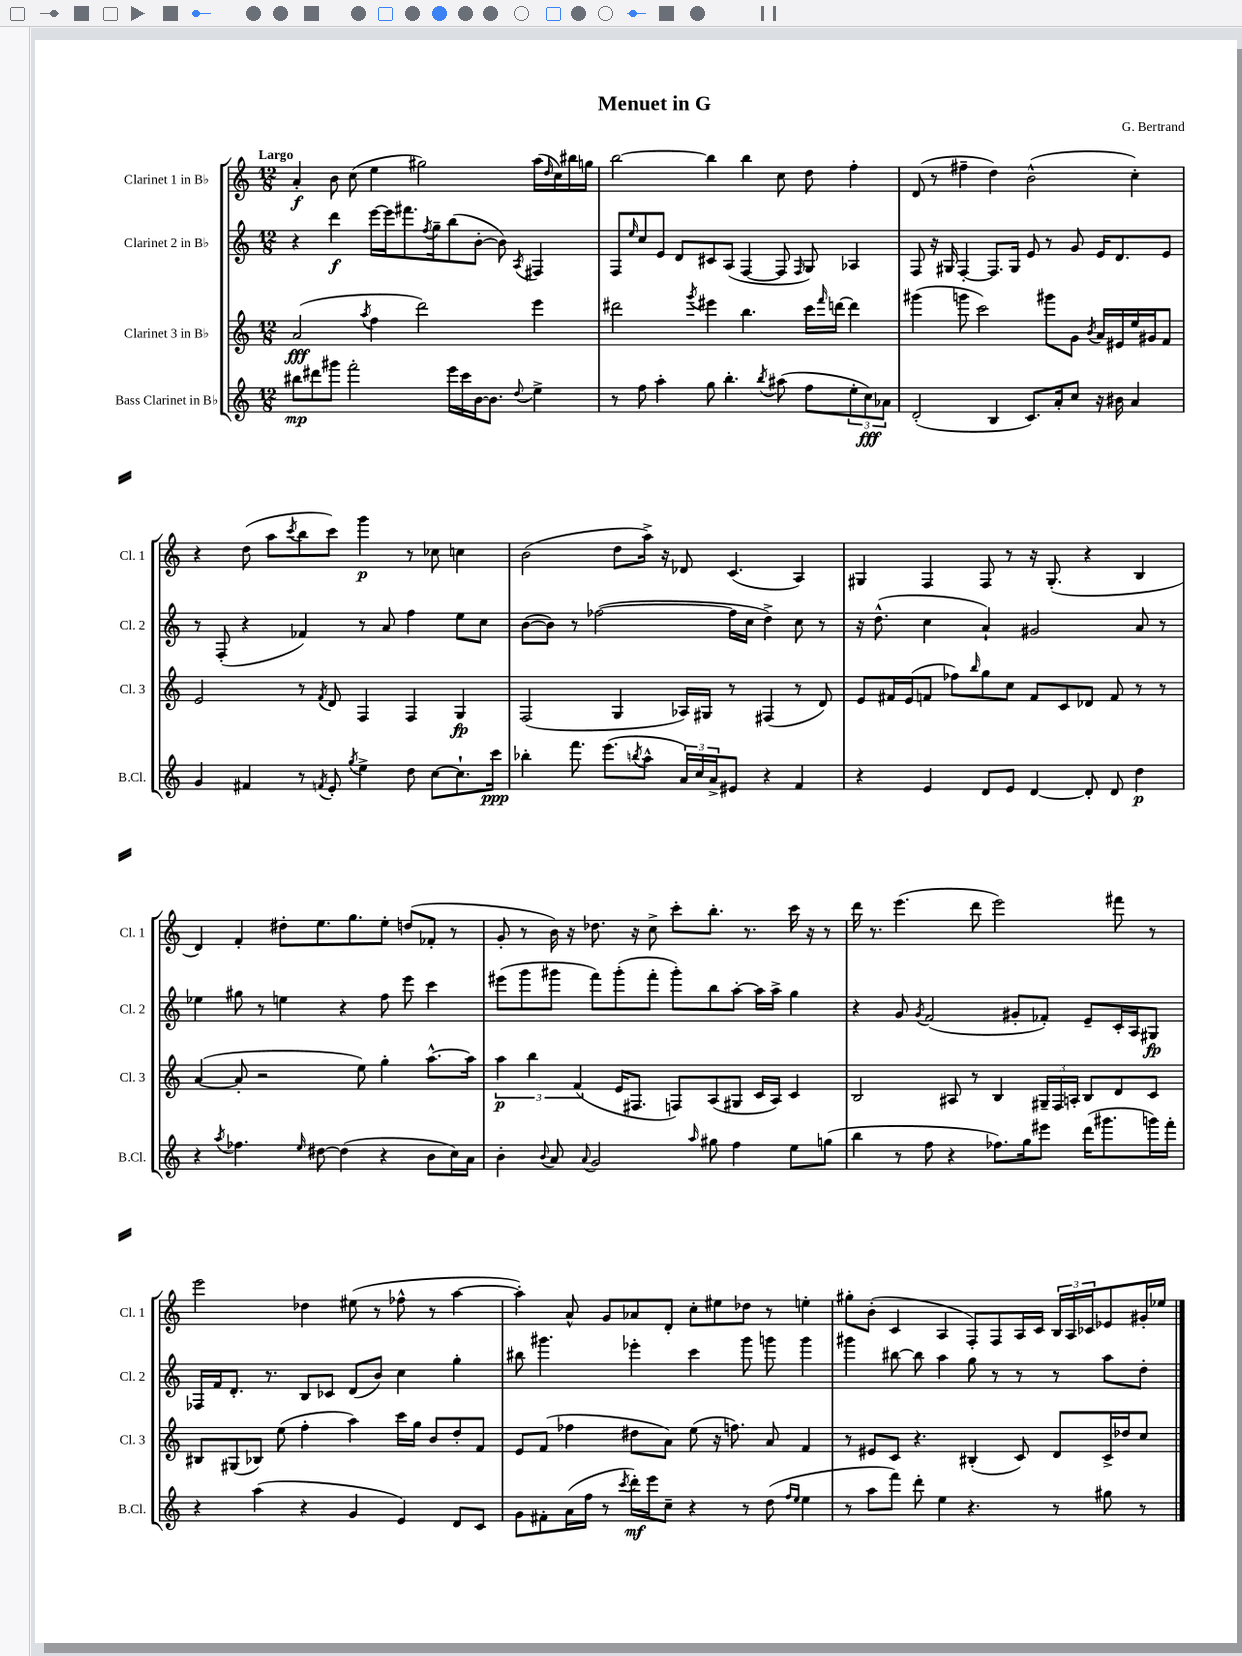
\header { title = "Menuet in G" composer = "G. Bertrand" }
<<
\new StaffGroup <<
\new Staff = "s0" \with { instrumentName = "Clarinet 1 in Bb" shortInstrumentName = "Cl. 1" } {
    \clef treble \key c \major \numericTimeSignature \time 12/8 \tempo "Largo"
    a'4-.\f b'8 c''8( e''4 gis''2) a''16( \grace { d''16 } c''16) bis''16 g''16 |
    b''2~ b''4 b''4 c''8 d''8 f''4-. |
    d'8( r8 fis''4-- d''4) b'2-^( c''4-.) |
    r4 d''8( a''8 \acciaccatura { c'''8 } b''8 c'''8) g'''4\p r8 ces''8 c''4 |
    b'2( d''8 a''16->) r16 des'8 c'4.( a4) |
    gis4 f4 f8 r8 r16 gis8.-.( r4 b4 |
    d'4) f'4-. dis''8-. e''8. g''8. e''8-. d''8( fes'8-. r8 |
    g'8-. r8 b'16) r16 des''8. r16 c''8-> c'''8-. b''8.-. r8. c'''16 r16 r8 |
    d'''16 r8. e'''4.( d'''8 e'''2) fis'''8 r8 |
    e'''2 des''4 eis''8( r8 fes''8-^ r8 a''4~ |
    a''4-.) a'8-^ g'8 aes'8 d'8-. c''8-. eis''8 des''8 r8 e''4-. |
    gis''8-. b'8-.( c'4 a4 f8-.) f8 a16 c'16 \tuplet 3/2 { b16 a16 ces'16 } ees'8 gis'16-. ees''16 \bar "|." |
}
\new Staff = "s1" \with { instrumentName = "Clarinet 2 in Bb" shortInstrumentName = "Cl. 2" } {
    \clef treble \key c \major \numericTimeSignature \time 12/8
    r4 d'''4\f e'''16~ e'''16 fis'''8. \acciaccatura { f''8 } g''16-- b''8( b'8~-. b'8) \acciaccatura { a8 } fis4 |
    f8 \grace { e''16 } c''8 e'8 d'8 cis'8 a8( f4~ f8 \grace { f16 } g8) aes4 |
    f8 r16 gis16 f4~-. f8. gis16 e'8 r8 g'8 e'16 d'8. e'8 |
    r8 f8-.( r4 fes'4) r8 a'8 f''4 e''8 c''8 |
    b'8~( b'8) r8 fes''2~( fes''16 c''16 d''4->) c''8 r8 |
    r16 d''8.-^( c''4 a'4-!) gis'2 a'8 r8 |
    ees''4 gis''8 r8 e''4 r4 f''8 e'''8 c'''4 |
    eis'''8( g'''8 gis'''8 f'''8) gis'''8-.( f'''8-. gis'''8-.) b''8 a''8~-. a''16 a''16-> g''4 |
    r4 g'8 \acciaccatura { g'8 } f'2( gis'8-. fes'8-.) e'8-- c'16-. a16 gis8\fp |
    fes16 f'16 d'8.-. r8. b8 ces'8 d'8( b'8) c''4 g''4-. |
    bis''8 gis'''4. ees'''4-. c'''4 gis'''8 g'''8 g'''4 |
    gis'''4 bis''8~ bis''8 a''4 g''8 r8 r8 r8 a''8 d''8-. \bar "|." |
}
\new Staff = "s2" \with { instrumentName = "Clarinet 3 in Bb" shortInstrumentName = "Cl. 3" } {
    \clef treble \key c \major \numericTimeSignature \time 12/8
    a'2\fff( \acciaccatura { a''8 } f''4 d'''2) e'''4 |
    dis'''2 \acciaccatura { g'''8 } eis'''4 b''4. c'''16 \grace { f'''16 } d'''16~ d'''4 |
    gis'''4( g'''8 c'''2) gis'''8 g'8 \acciaccatura { b'8 } a'16 eis'16 e''16 gis'16 f'8 |
    e'2 r8 \acciaccatura { f'8 } d'8 f4 f4 g4\fp |
    f2( g4 aes16) gis16 r8 fis4( r8 d'8) |
    e'8 fis'16 e'16( f'8 fes''8) \grace { b''16 } g''8 c''8 f'8 c'8 des'8 f'8 r8 r8 |
    a'4~( a'8-. r2 e''8) g''4-. a''8.~-^ a''16 |
    \tuplet 3/2 { a''4\p b''4 f'4( } e'16 fis8. f8) a8( gis8 c'16 a16) c'4 |
    b2 ais8 r8 b4 \tuplet 3/2 { gis16-- f16 a16-. } b8 d'8 c'8 |
    bis8 gis8( bes8) e''8( f''4-. a''4) c'''16 g''16 b'8 d''8-. f'8 |
    e'8 f'8( fes''4 dis''8 a'8) e''8( r16 f''8.) a'8 f'4 |
    r8 eis'8 c'8 r4. bis4-.( c'8) d'8 c'16-> des''16 c''8 \bar "|." |
}
\new Staff = "s3" \with { instrumentName = "Bass Clarinet in Bb" shortInstrumentName = "B.Cl." } {
    \clef treble \key c \major \numericTimeSignature \time 12/8
    bis''8\mp dis'''8 gis'''8 f'''2-. e'''16 c'''16 b'16~ b'8. \appoggiatura { d''8 } e''4-> |
    r8 f''8 a''4-. g''8 b''4.-. \acciaccatura { b''8 } ais''8( f''8 \tuplet 3/2 { e''8-. c''8\fff) aes'8 } |
    d'2-.( b4 c'8.) a'16-. c''8 r16 bis'16 a'4 |
    g'4 fis'4 r8 \acciaccatura { f'8 } e'8-. \acciaccatura { g''8 } e''4-> d''8 c''8~ c''8.-! c'''16\ppp |
    bes''4-. f'''8. e'''8.( \acciaccatura { b''8 } a''8-^ \tuplet 3/2 { a'16) c''16 a'16-> } eis'8 r4 f'4 |
    r4 e'4 d'8 e'8 d'4~ d'8-. d'8 d''4\p |
    r4 \acciaccatura { a''8 } fes''4. \grace { e''16 } dis''8~ dis''4( r4 b'8 c''16) a'16 |
    b'4-. \appoggiatura { b'8 } a'8 \appoggiatura { a'8 } g'2 \grace { a''16 } gis''8 f''4 e''8 g''8( |
    b''4 r8 f''8 r4 fes''8.) g''16 eis'''8 d'''16( gis'''8. g'''16) f'''16-. |
    r4 a''4( r4 g'4 e'4) d'8 c'8 |
    g'8 fis'8-. a'16( f''16 r8 \acciaccatura { c'''8 } d'''16-.\mf) e'''16 c''8-- r4 r8 d''8( \grace { f''16 e''16 } e''4 |
    r8 a''8 f'''8) d'''8-. e''4 r4. r8 gis''8 r8 \bar "|." |
}
>>
>>
\layout { \context { \Score \remove "Bar_number_engraver" } }
